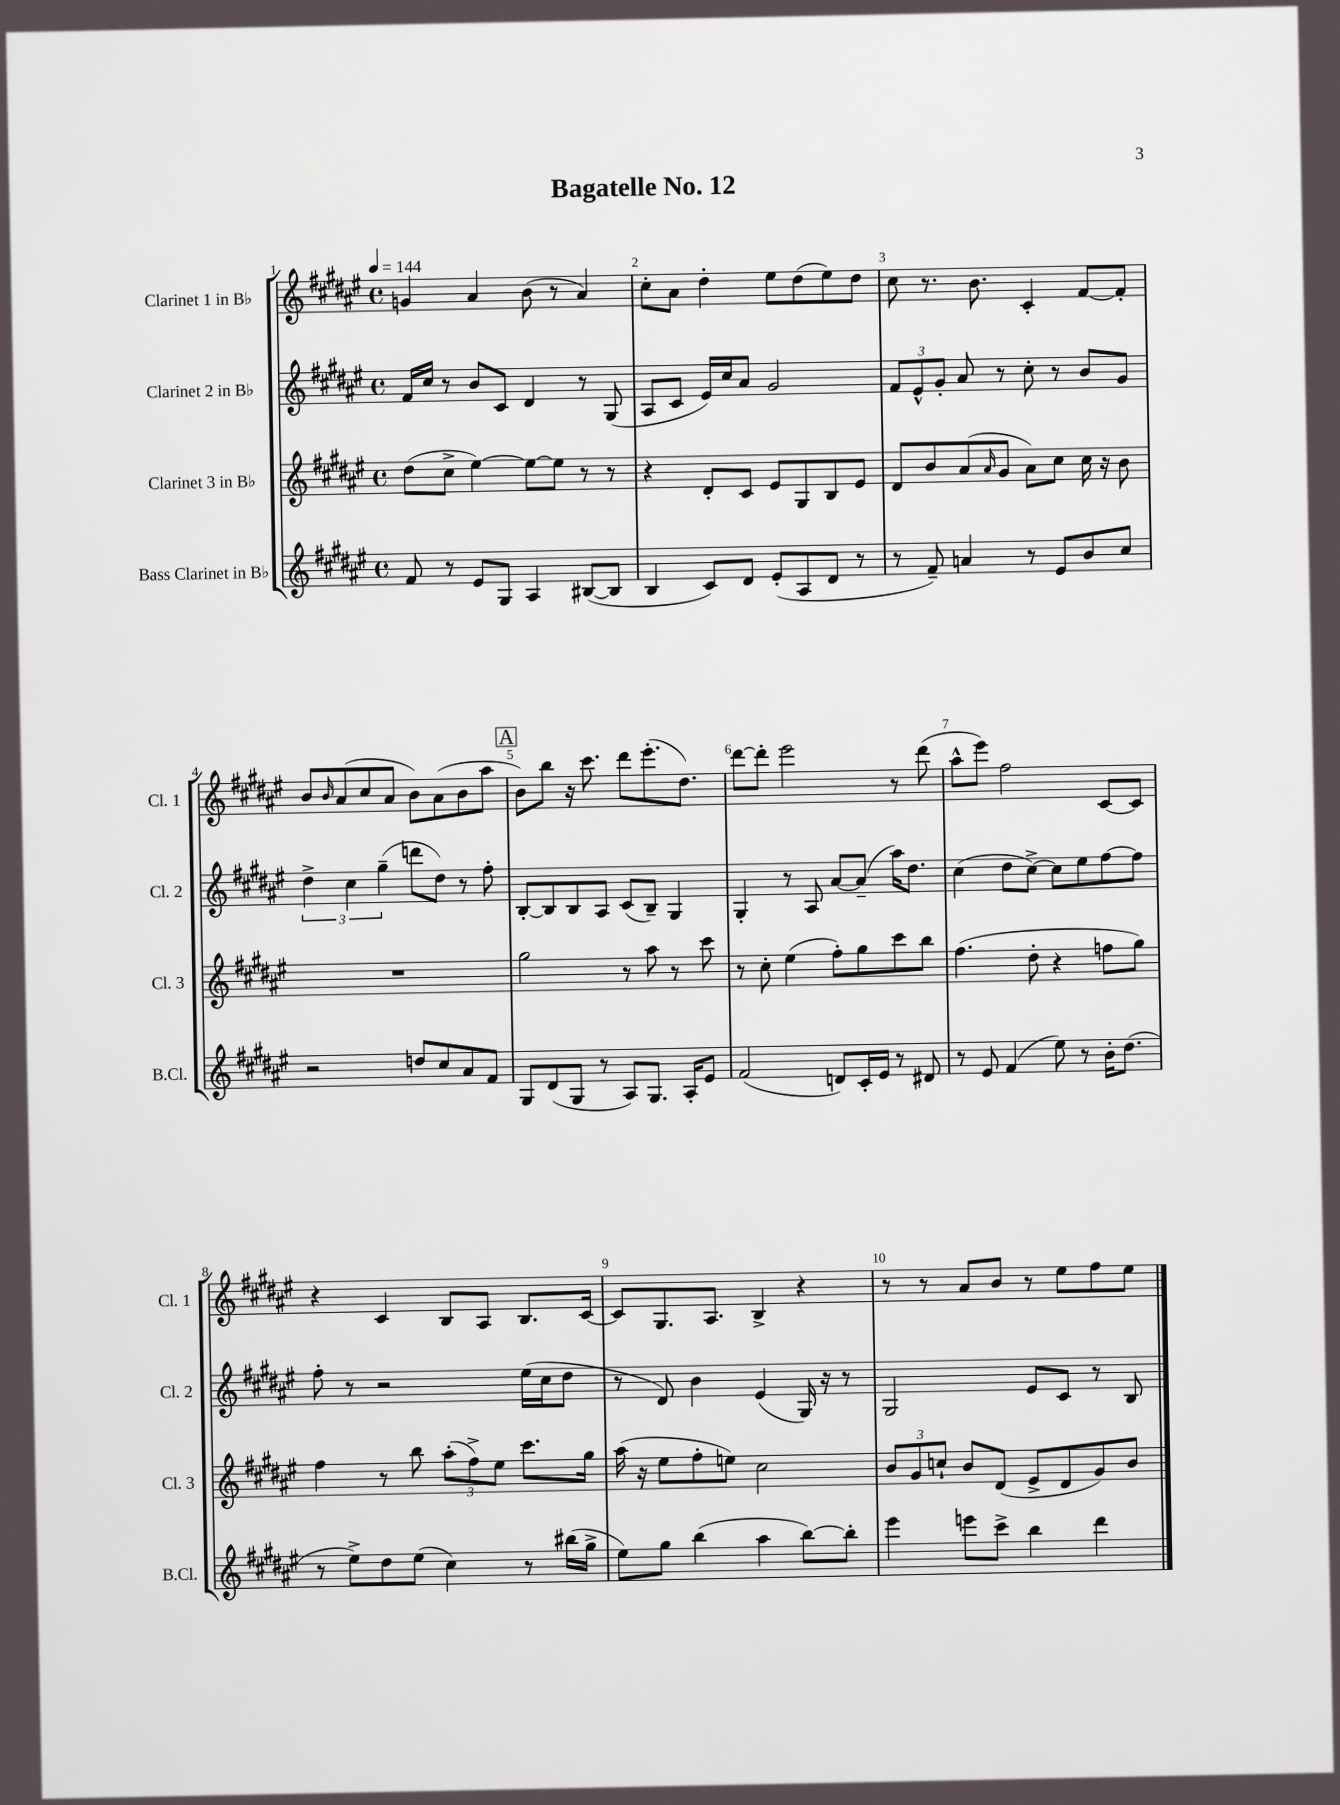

**kern	**kern	**kern	**kern
*part4	*part3	*part2	*part1
*staff4	*staff3	*staff2	*staff1
*I"Bass Clarinet in B♭	*I"Clarinet 3 in B♭	*I"Clarinet 2 in B♭	*I"Clarinet 1 in B♭
*I'B.Cl.	*I'Cl. 3	*I'Cl. 2	*I'Cl. 1
*clefG2	*clefG2	*clefG2	*clefG2
*k[f#c#g#d#a#e#]	*k[f#c#g#d#a#e#]	*k[f#c#g#d#a#e#]	*k[f#c#g#d#a#e#]
*M4/4	*M4/4	*M4/4	*M4/4
*met(c)	*met(c)	*met(c)	*met(c)
*MM144	*MM144	*MM144	*MM144
=1	=1	=1	=1
8f#/	(8dd#\L	16f#/LL	4gn/
.	.	16cc#/JJ	.
8r	8cc#^\J	8r	.
8e#/L	[4ee#\)	8b/L	4a#/
8G#/J	.	8c#/J	.
4A#/	8ee#\L_	4d#/	(8b\
.	8ee#\J]	.	8r
([8B#X/L	8r	8r	4a#/)
8B#/J]	8r	(8G#/	.
=2	=2	=2	=2
4B/	4r	8A#/L	8cc#'\L
.	.	8c#/J	8a#\J
8c#/L)	8d#'/L	16e#/LL)	4dd#'\
.	.	16cc#/J	.
8d#/J	8c#/J	8a#/J	.
(8e#'/L	8e#/L	2g#/	8ee#\L
8A#/	8G#/	.	(8dd#\
8d#/J	8B/	.	8ee#\)
8r	8e#/J	.	8dd#\J
=3	=3	=3	=3
8r	8d#/L	12f#/L	8cc#\
.	.	12e#^^/	.
8f#~/)	8b/	.	8.r
.	.	12g#'/J	.
4an/	(8a#/	8a#/	.
.	.	.	8.b\
.	16qqa#/	.	.
.	8g#/J	8r	.
8r	8a#\L)	8cc#'\	4c#'/
8e#/L	8cc#\J	8r	.
8b/	16cc#\	8b/L	[8f#/L
.	16r	.	.
8cc#/J	8b\	8g#/J	8f#'/J]
!!LO:LB:g=z
=4	=4	=4	=4
2r	1r	6dd#^\	8b/L
.	.	.	16qqb/
.	.	.	(8a#/
.	.	6cc#\	.
.	.	.	8cc#/
.	.	(6gg#~\	.
.	.	.	8a#/J
8ddn/L	.	8dddn\L	8b\L)
8cc#/	.	8dd#\J)	(8a#\
8a#/	.	8r	8b\
8f#/J	.	8ff#'\	8aa#\J
!!LO:REH:place=s1:t=A
=5	=5	=5	=5
8G#/L	2gg#\	[8B'/L	8b\L)
(8d#/	.	8B/]	8bb\J
8G#/J	.	8B/	16r
.	.	.	8.ccc#\
8r	.	8A#/J	.
8A#/L)	8r	(8c#/L	8ddd#\L
8.G#/J	8aa#\	8B~/J)	(8.eee#'\
.	8r	4G#/	.
16A#'/KL	.	.	8.dd#\J)
8e#/J	8ccc#\	.	.
=6	=6	=6	=6
(2f#/	8r	4G#'/	[8ddd#\L
.	8cc#'\	.	8ddd#'\J]
.	(4ee#\	8r	2eee#\
.	.	8A#/	.
8dn/L)	8ff#'\L)	[8a#/L	.
16c#'/L	8gg#\	(8a#~/J]	.
16e#/JJ	.	.	.
8r	8ccc#\	16aa#\KL)	8r
.	.	8.dd#\J	.
8d#X/	8bb\J	.	(8ddd#\
=7	=7	=7	=7
8r	(4.ff#\	(4cc#\	8aa#^^\L
8e#/	.	.	8eee#\J)
(4f#/	.	8dd#\L	2ff#\
.	8dd#'\	[8cc#^\J)	.
8ee#\)	4r	8cc#\L]	.
8r	.	8ee#\	.
16b'\KL	8ffn\L	[8ff#\	[8c#/L
(8.dd#\J	.	.	.
.	8gg#\J)	8ff#\J]	8c#/J]
!!LO:LB:g=z
=8	=8	=8	=8
8r	4ff#\	8ff#'\	4r
8ee#^\L)	.	8r	.
8dd#\	8r	2r	4c#/
(8ee#\J	8bb\	.	.
4cc#\)	(12aa#'\L	.	8B/L
.	12ff#^\)	.	.
.	.	.	8A#/J
.	12ee#\J	.	.
8r	8.ccc#\L	(16ee#\LL	8.B/L
.	.	16cc#\J	.
(16bb#X\LL	.	8dd#\J	.
16gg#^\JJ	16gg#\Jk	.	[16c#/Jk
=9	=9	=9	=9
8ee#\L)	(16aa#\	8r	8c#/L]
.	16r	.	.
8gg#\J	8ee#\L	8d#/)	8.G#/
(4bb\	8ff#'\	4b\	.
.	.	.	8.A#/J
.	8een\J)	.	.
4aa#\	2cc#\	(4e#/	4B^/
[8bb\L)	.	16G#/)	4r
.	.	16r	.
8bb'\J]	.	8r	.
=10	=10	=10	=10
4eee#\	12b/L	2G#/	8r
.	12g#/	.	.
.	.	.	8r
.	12ccn`/J	.	.
8eeen\L	8b/L	.	8a#/L
8ccc#^\J	(8d#/J	.	8b/J
4bb\	8e#^/L	8e#/L	8r
.	8d#/	8c#/J	8ee#\L
4ddd#\	8g#/)	8r	8ff#\
.	8b/J	8B/	8ee#\J
==	==	==	==
*-	*-	*-	*-
